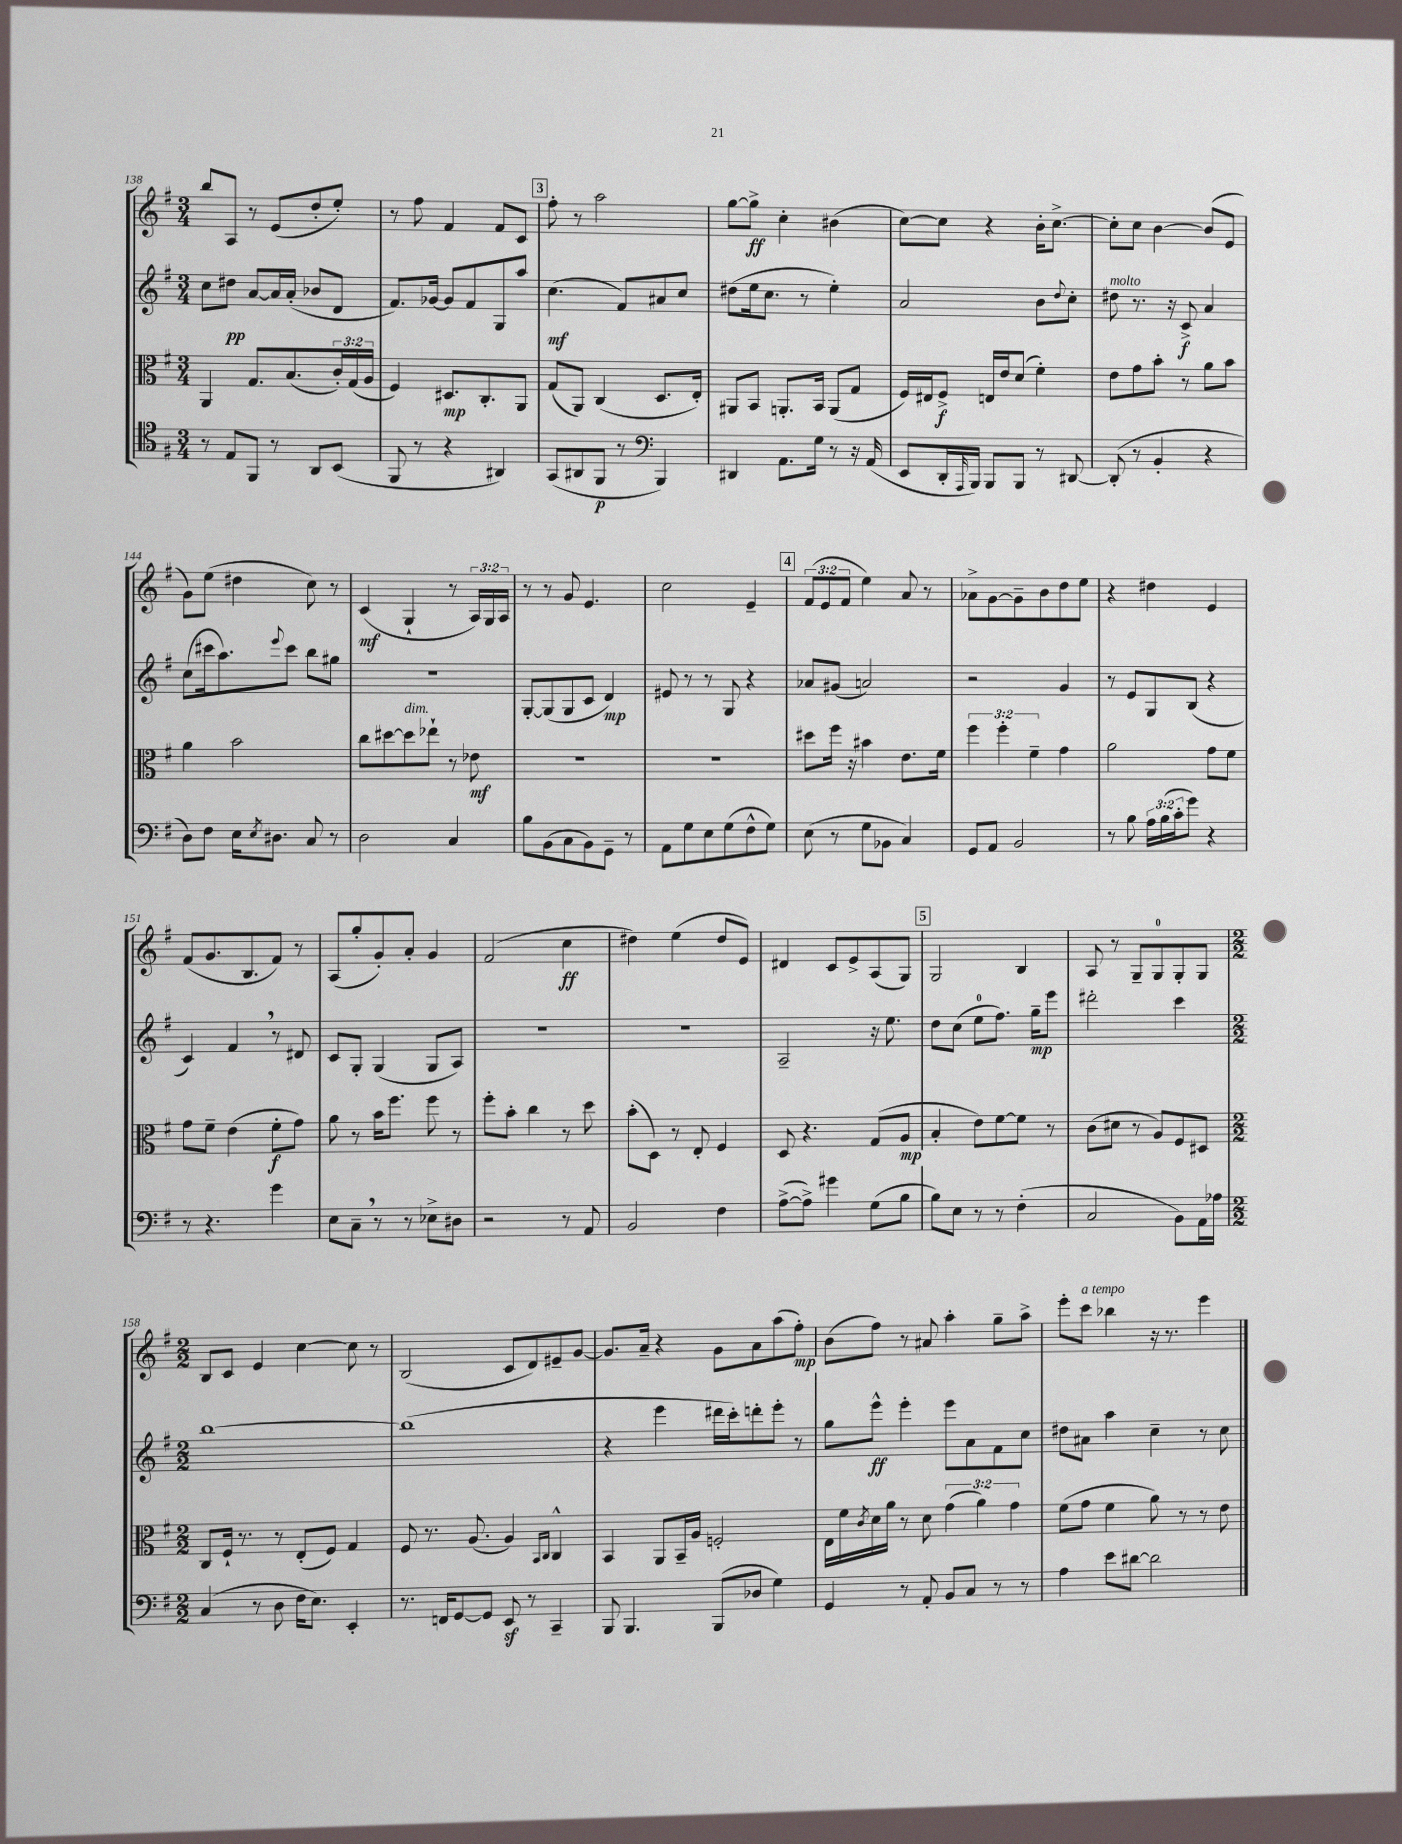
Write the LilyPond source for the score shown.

<<
\new StaffGroup <<
\new Staff = "s0" {
    \clef treble \key g \major \numericTimeSignature \time 3/4 \override Staff.TupletNumber.text = #tuplet-number::calc-fraction-text
    b''8 a8 r8 e'8( d''8-. e''8-.) |
    r8 fis''8 fis'4 fis'8 c'8 |
    \mark \markup { \box "3" } fis''8-. r8 a''2 |
    g''8~ g''8->\ff c''4-. bis'4( |
    c''8~) c''8 r4 b'16-. c''8.~-> |
    c''8-. c''8 b'4~ b'8( e'8 |
    g'8) e''8( dis''4 c''8) r8 |
    c'4\mf( g4-! r8 \tuplet 3/2 { a16) g16 a16 } |
    r8 r8 g'8 e'4. |
    c''2 e'4-- |
    \mark \markup { \box "4" } \tuplet 3/2 { fis'8( e'8 fis'8 } e''4) a'8 r8 |
    aes'8-> g'8~ g'8-- b'8 d''8 e''8 |
    r4 dis''4 e'4 |
    fis'8( g'8. b8. fis'8) r8 |
    a8( g''8-. g'8-.) a'8-. g'4 |
    fis'2( c''4\ff |
    dis''4) e''4( dis''8 e'8) |
    dis'4 c'8 e'8-> a8( g8) |
    \mark \markup { \box "5" } g2 b4 |
    a8 r8 g8-- g8-0 g8-. g8 |
    \numericTimeSignature \time 2/2 b8 c'8 e'4 c''4~ c''8 r8 |
    b2( c'8 d'8) eis'8-- g'8~ |
    g'8. a'16-- r4 g'8 a'8 a''8( fis''8-.\mp) |
    b'8( fis''8) r8 ais'8 a''4-. g''8-- a''8-> |
    e'''8-. c'''8^\markup { \italic "a tempo" } bes''4 r16 r8. e'''4 \bar "|." |
}
\new Staff = "s1" {
    \clef treble \key g \major \numericTimeSignature \time 3/4
    c''8 dis''8\pp a'8~ a'16 a'16-.( bes'8 d'8 |
    fis'8.) ges'16~ ges'8 fis'8 g8 a''8 |
    \mark \markup { \box "3" } c''4.\mf( fis'8) ais'8 c''8 |
    dis''8( e''16 c''8. r8 e''4-.) |
    a'2 b'8 \appoggiatura { d''8 } c''8-. |
    dis''8^\markup { \italic "molto" } r8. r16 c'8->\f a'4 |
    c''8( cis'''16 a''8.) \appoggiatura { e'''8 } cis'''8 b''8 gis''8 |
    R2. |
    g8~-. g8( g8 c'8 d'4\mp) |
    eis'8 r8 r8 g8 r4 |
    \mark \markup { \box "4" } aes'8 gis'8( a'2) |
    r2 g'4 |
    r8 e'8 g8 b8( r4 |
    c'4) fis'4 \breathe r8 dis'8 |
    c'8 g8-. g4( g8 a8) |
    R2. |
    R2. |
    a2-- r16 e''8. |
    \mark \markup { \box "5" } d''8 c''8( e''8-0 fis''8.) g''16--\mp e'''8 |
    dis'''2-. c'''4 |
    \numericTimeSignature \time 2/2 b''1~ |
    b''1( |
    r4 e'''4 dis'''16 c'''16-.) d'''8-. e'''8-. r8 |
    g''8 e'''8-^\ff e'''4-. e'''8 a'8 fis'8 c''8 |
    dis''8 ais'8 a''4 c''4-- r8 c''8 \bar "|." |
}
\new Staff = "s2" {
    \clef alto \key g \major \numericTimeSignature \time 3/4 \override Staff.TupletNumber.text = #tuplet-number::calc-fraction-text
    a,4 g8. b8.( \tuplet 3/2 { c'16-.) g16( a16 } |
    fis4) dis8.\mp c8.-. a,8 |
    \mark \markup { \box "3" } g8( a,8) c4( d8. e16-.) |
    ais,8 b,8 a,8.-. b,16 a,8( g8 |
    fis16) eis16 fis8->\f e16 e'16 d'8( fis'4-.) |
    e'8 g'8 b'8-. r8 a'8 b'8 |
    a'4 b'2 |
    c''8 dis''8~ dis''8^\markup { \italic "dim." } ees''8-! r8 ees'8\mf |
    R2. |
    R2. |
    \mark \markup { \box "4" } dis''8 fis''16 r16 bis'4 e'8. fis'16 |
    \tuplet 3/2 { fis''4 fis''4-. fis'4-- } g'4 |
    a'2 g'8 fis'8 |
    g'8 fis'8-- e'4( fis'8-.\f g'8) |
    a'8 r8 b'16 fis''8. fis''8 r8 |
    fis''8-. b'8-. c''4 r8 d''8 |
    b'8-.( d8) r8 e8-. fis4 |
    d8 r4. g8( a8\mp |
    \mark \markup { \box "5" } b4-. e'8) fis'8~ fis'8 r8 |
    c'8( dis'8 r8 a8) fis8 dis8 |
    \numericTimeSignature \time 2/2 c8 fis16-! r8. r8 e8-.( fis8) g4 |
    fis8 r8. a8.( a4) \grace { b,16 c16 } c4-^ |
    b,4 a,8 b,16-- a16 f2-. |
    e16 fis'16 \acciaccatura { c'8 } d'16 a'16 r8 d'8 \tuplet 3/2 { g'4( a'4) g'4 } |
    fis'8( g'8 fis'4 a'8) r8 r8 e'8 \bar "|." |
}
\new Staff = "s3" {
    \clef tenor \key g \major \numericTimeSignature \time 3/4 \override Staff.TupletNumber.text = #tuplet-number::calc-fraction-text
    r8 e8 fis,8 r8 a,8 b,8( |
    fis,8 r8 r4 ais,4) |
    \mark \markup { \box "3" } g,8( ais,8 fis,8\p r8 \clef bass b,,4) |
    dis,4 a,8. g16 r8 r16 a,16( |
    e,8 d,16-. \grace { a,,16 } b,,16) b,,8 b,,8 r8 dis,8~ |
    dis,8-.( r8 b,4-. r4 |
    d8) fis8 e16 \acciaccatura { e8 } dis8. c8 r8 |
    d2 c4 |
    b8 b,8( c8 b,8) g,8-- r8 |
    a,8 g8 e8 g8( fis8-^ g8) |
    \mark \markup { \box "4" } e8( r8 g8 bes,8 c4) |
    g,8 a,8 b,2 |
    r8 b8 \tuplet 3/2 { a16 b16( c'16-. } g'8) r4 |
    r8 r4. g'4 |
    e8 c8-- \breathe r8 r8 ees8-> dis8 |
    r2 r8 a,8 |
    b,2 fis4 |
    a8~->( a8->) gis'4 g8( b8 |
    \mark \markup { \box "5" } b8) e8 r8 r8 fis4-.( |
    c2 b,8) a,16 aes16 |
    \numericTimeSignature \time 2/2 c4( r8 d8 fis16 e8.) e,4-. |
    r8. f,16 g,8~ g,8 e,8\sf r8 c,4-- |
    b,,8 b,,4. b,,8( des8 g4) |
    g,4 r8 a,8-. b,8 c8 r8 r8 |
    a4 e'8 dis'8~ dis'2 \bar "|." |
}
>>
>>
\layout { \context { \Score currentBarNumber = #138 } }
